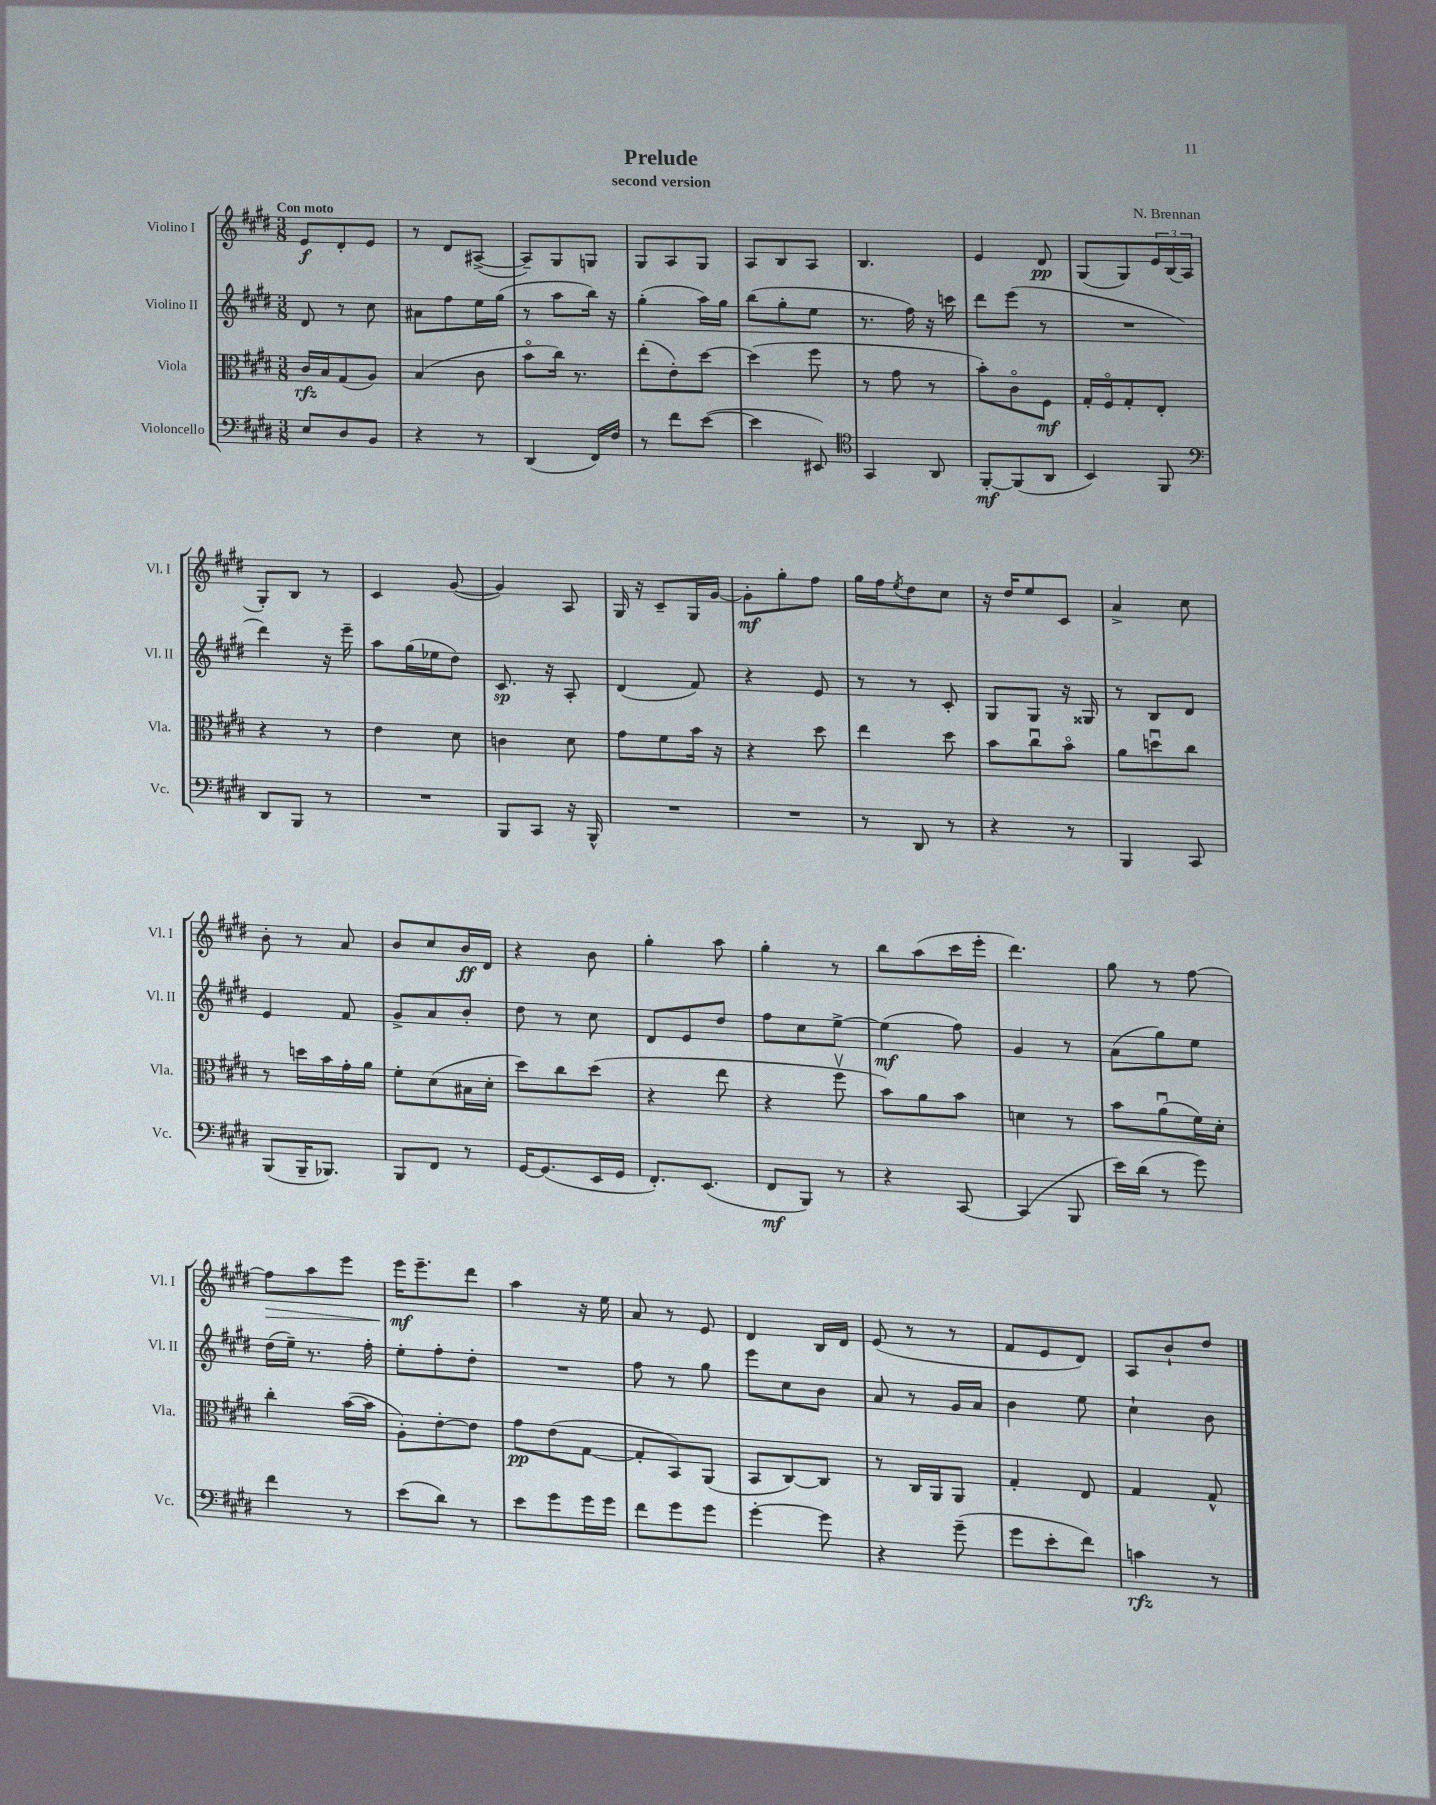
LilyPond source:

\header { title = "Prelude" composer = "N. Brennan" subtitle = "second version" }
<<
\new StaffGroup <<
\new Staff = "s0" \with { instrumentName = "Violino I" shortInstrumentName = "Vl. I" } {
    \clef treble \key e \major \numericTimeSignature \time 3/8 \tempo "Con moto"
    e'8\f dis'8-. e'8 |
    r8 dis'8 ais8~->( |
    ais8--) gis8 g8 |
    gis8 a8 gis8 |
    a8 b8 a8 |
    b4. |
    e'4 dis'8\pp |
    gis8( gis8) \tuplet 3/2 { e'16 b16( a16 } |
    gis8-.) b8 r8 |
    cis'4 gis'8~( |
    gis'4) a8 |
    gis16 r16 cis'8-- gis16 gis'16~ |
    gis'8-.\mf gis''8-. fis''8 |
    gis''16 fis''16 \acciaccatura { e''8 } dis''8 cis''8 |
    r16 dis''16 e''8 cis'8 |
    a'4-> cis''8 |
    b'8-. r8 a'8 |
    b'8 cis''8 b'16\ff dis'16 |
    r4 b'8 |
    gis''4-. a''8 |
    gis''4-. r8 |
    b''8 a''8( cis'''16 e'''16-. |
    dis'''4.) |
    gis''8 r8 fis''8~ |
    fis''8\> a''8 e'''8 |
    e'''16\mf\! e'''8.-- dis'''8 |
    a''4 r16 e''16 |
    a'8 r8 e'8 |
    dis'4 b16 dis'16 |
    e'8( r8 r8 |
    fis'8 e'8 dis'8) |
    a8 b'8-! dis''8 \bar "|." |
}
\new Staff = "s1" \with { instrumentName = "Violino II" shortInstrumentName = "Vl. II" } {
    \clef treble \key e \major \numericTimeSignature \time 3/8
    dis'8 r8 cis''8 |
    ais'8 fis''8 e''16 gis''16( |
    r8 a''8 b''16) r16 |
    gis''4-.( a''16) gis''16 |
    b''8( gis''8-. e''8 |
    r8. fis''16) r16 c'''16 |
    dis'''8 e'''8( r8 |
    R4. |
    dis'''4) r16 e'''16-- |
    a''8 gis''16( ees''16 dis''8) |
    cis'8.\sp r16 a8-. |
    dis'4( fis'8) |
    r4 e'8 |
    r8 r8 cis'8-. |
    gis8 gis8 r16 gisis16 |
    r8 b8 dis'8 |
    e'4 fis'8 |
    gis'8-> a'8 b'8-. |
    dis''8 r8 cis''8 |
    dis'8 e'8 dis''8 |
    fis''8 cis''8 e''8~-> |
    e''4\mf( fis''8) |
    gis'4 r8 |
    a'8( gis''8) e''8 |
    dis''16( e''16--) r8. fis''16-. |
    e''8-. fis''8-. dis''8-. |
    R4. |
    fis''8 r8 gis''8 |
    e'''8 cis''8 b'8 |
    a'8 r8 gis'16 a'16 |
    b'4 e''8 |
    cis''4-! b'8 \bar "|." |
}
\new Staff = "s2" \with { instrumentName = "Viola" shortInstrumentName = "Vla." } {
    \clef alto \key e \major \numericTimeSignature \time 3/8
    cis'16\rfz b16 gis8( a8) |
    b4( cis'8 |
    b'8\flageolet cis''16) r8. |
    e''8-.( e'8-.) dis''8~ |
    dis''4( fis''8 |
    r8 gis'8 r8 |
    b'8-.) cis'8\flageolet fis8\mf |
    gis16-. fis16\flageolet gis8-. e8-. |
    r4 r8 |
    e'4 dis'8 |
    c'4 dis'8 |
    gis'8 fis'8 b'16 r16 |
    r4 dis''8 |
    e''4 dis''8 |
    b'8 cis''8\downbow b'8\flageolet |
    a'8 d''8\downbow cis''8 |
    r8 d''16 b'16 gis'16-. a'16 |
    fis'8-. dis'8( bis16 dis'16-. |
    dis''8) cis''8 dis''8( |
    r4 e''8 |
    r4 fis''8\upbow |
    b'8) a'8 b'8 |
    d'4 r8 |
    b'8 a'8\downbow( fis'16) dis'16-. |
    cis''4-. b'16~( b'16 |
    a8-.) e'8~-. e'8 |
    gis'8\pp e'8( gis8~ |
    gis8-. b,8) a,8( |
    b,8 cis8~) cis8 |
    r8 cis16 a,16 a,8 |
    gis4-. e8 |
    gis4 gis8-^ \bar "|." |
}
\new Staff = "s3" \with { instrumentName = "Violoncello" shortInstrumentName = "Vc." } {
    \clef bass \key e \major \numericTimeSignature \time 3/8
    e8 dis8 b,8 |
    r4 r8 |
    dis,4( fis,16) fis16 |
    r8 fis'8 e'8~( |
    e'4 eis,8) |
    \clef tenor gis,4 a,8 |
    fis,8~-.\mf fis,8( a,8 |
    b,4) fis,8 |
    \clef bass dis,8 b,,8 r8 |
    R4. |
    b,,8 cis,8 r16 b,,16-^ |
    R4. |
    R4. |
    r8 dis,8 r8 |
    r4 r8 |
    b,,4 cis,8 |
    b,,8( b,,16-- bes,,8.) |
    b,,8 fis,8 r8 |
    gis,16~ gis,8.( e,16 gis,16 |
    fis,8.-.) e,8.( |
    fis,8\mf b,,8) r8 |
    r4 cis,8~ |
    cis,4( b,,8 |
    e'16) dis'16( r8 gis'8) |
    fis'4 r8 |
    e'8( dis'8) r8 |
    e'8 gis'8 gis'16 gis'16 |
    fis'8 gis'8 gis'8 |
    gis'4~-. gis'8 |
    r4 gis'8--( |
    gis'8 e'8-. fis'8) |
    c'4\rfz r8 \bar "|." |
}
>>
>>
\layout { \context { \Score \remove "Bar_number_engraver" } }
